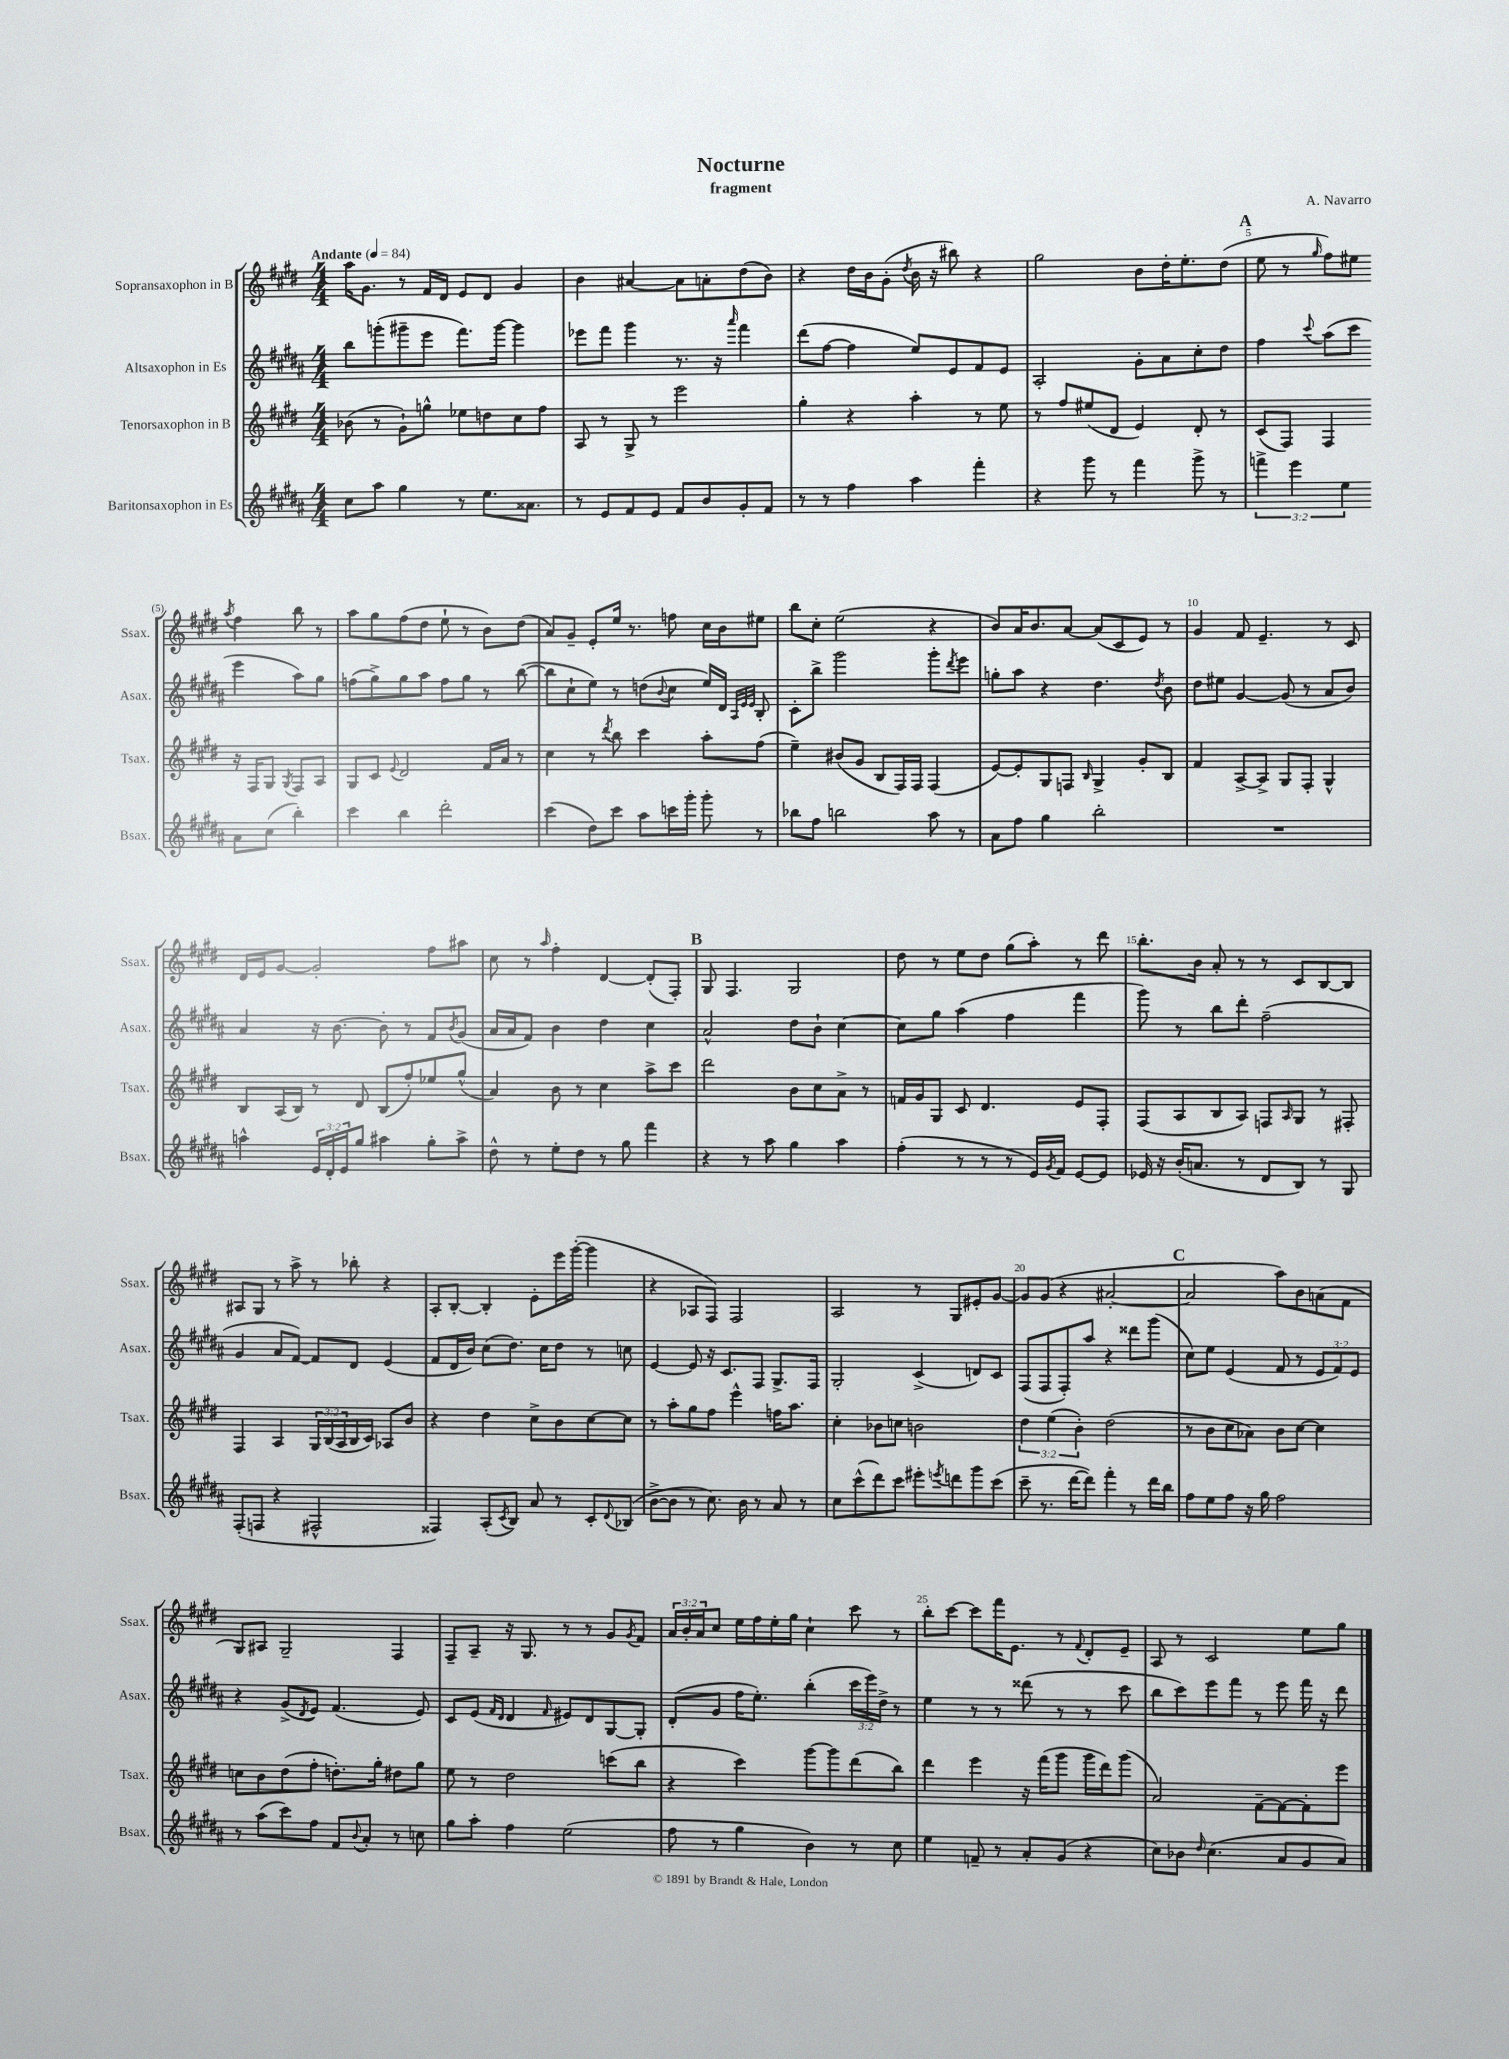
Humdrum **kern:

**kern	**kern	**kern	**kern
*staff4	*staff3	*staff2	*staff1
*clefG2	*clefG2	*clefG2	*clefG2
*k[f#c#g#d#a#]	*k[f#c#g#d#]	*k[f#c#g#d#a#]	*k[f#c#g#d#]
*M4/4	*M4/4	*M4/4	*M4/4
*MM84	*MM84	*MM84	*MM84
8cc#	(8b-	8bb	16aa
.	.	.	8.g#
8aa#	8r	(8ggg'	.
4gg#	8g#`)	8ggg#~	8r
.	8gg^^	8eee	16f#
.	.	.	16d#
8r	8ee-	8.fff#)	8e
8.ee	8dd	.	8d#
.	.	[16ggg#	.
.	8cc#	4ggg#]	4g#
8.a##	.	.	.
.	8ff#	.	.
=	=	=	=
8r	8A	8eee-	4b
8e	8r	8fff#	.
8f#	8G#^	4ggg#	[4a#
8e	8r	.	.
8f#	2eee	8.r	8a#]
8b	.	.	8a'
.	.	16r	.
.	.	16qqaaa#	.
8g#'	.	4fff#	(8dd#
8f#	.	.	8b)
=	=	=	=
8r	4gg#'	(8ddd#	4r
8r	.	[8ff#	.
4ff#	4r	4ff#]	16dd#
.	.	.	16b
.	.	.	(8g#'
.	.	.	8qdd#
4aa#	4aa'	8ee)	16b
.	.	.	16r
.	.	8e	8bb#)
4fff#'	8r	8f#	4r
.	8ee	8e	.
=	=	=	=
4r	8r	2A#'	2gg#
.	8ff#	.	.
8ggg#	(8ee#	.	.
8r	8d#	.	.
4fff#	4e)	8g#'	8b
.	.	8a#	16dd#'
.	.	.	8.ee'
8ggg#^	8d#'	8cc#'	.
8r	8r	8dd#	(8dd#
=	=	=	=
6fff^	(8c#	4ff#	8ee
.	8F#)	.	8r
6eee	.	.	.
.	.	8qqccc#	16qqgg#
.	4F#	(8aa#	8ff#)
6ee	.	.	.
.	.	8ccc#	8ee#
.	.	.	8qaa
8a#	16r	4eee	4ff#
.	16F#	.	.
(8cc#	8G#	.	.
.	8qG#	.	.
4bb')	8F#	8aa#)	8bb
.	8A	8gg#	8r
=	=	=	=
4ccc#	8G#	(8ff	8aa
.	8c#	8gg#^)	8gg#
.	8qqe	.	.
4bb	2d#	8gg#	(8ff#
.	.	8aa#	8dd#
2ddd#'	.	8ff	8ee`
.	.	8gg#	8r
.	16f#	8r	8b)
.	16a	.	.
.	8r	([8bb	(8dd#
=	=	=	=
(4ccc#	4cc#	8bb]	8a)
.	.	8cc#`	8g#~
8dd#)	8r	8ee)	8e'
.	8qddd#	.	.
8ccc#	8bb	8r	16ee
.	.	.	8.r
8aa#	4ccc#	(8dd	.
.	.	8qqb	.
16ccc	.	8cc#	8ff
16ggg#'	.	.	.
8ggg#'	8aa'	16ee)	16cc#
.	.	16d#	16b
.	.	32qqA#	.
.	.	32qqe	.
.	.	32qqe	.
8r	(8ff#	8B'	8ee#
=	=	=	=
8bb-	4ee~)	8c#'	8bb
8ff#	.	8bb^	8cc#'
2bb	(8b#	2ggg#	(2ee
.	8g#	.	.
.	8B	.	.
.	16F#)	.	.
.	16F#	.	.
8aa#	(4F#	8ggg#'	4r
.	.	8qddd#	.
8r	.	8eee	.
=	=	=	=
8a#	[8e)	8gg'	8b)
8ff#	8e']	8aa#	16a
.	.	.	8.b
4gg#	8G#	4r	.
.	8F	.	[8a
.	16qqB	.	.
2bb'	4G#^	4.dd#	(8a]
.	.	.	8c#
.	8g#'	.	8e)
.	.	8qdd#	.
.	8B	8b	8r
=	=	=	=
1r	4f#	8dd#	4g#
.	.	8ee#	.
.	[8A^	[4g#	8f#
.	8A^]	.	4.e~
.	8G#	(8g#]	.
.	8F#'	8r	.
.	4G#^^	8a#	8r
.	.	8b)	8c#
=	=	=	=
4aa^^	8B	4a#	16d#
.	.	.	16e
.	(16A	.	[8g#
.	16B)	.	.
24e	8r	16r	2g#']
24d#'	.	.	.
.	.	[8.b	.
24e	.	.	.
8gg#	8d#	.	.
4aa#	(8B	8b']	.
.	8ff#')	8r	.
8gg#'	8ee-	8f#	8ff#
.	.	8qb	.
8aa#^	(8gg#^^	(8g#	8aa#
=	=	=	=
8dd#^^	4a)	16a#	8cc#
.	.	16a#	.
8r	.	8f#)	8r
.	.	.	16qqaa
8ee'	8b	4b	4ff#'
8dd#	8r	.	.
8r	4cc#	4dd#	[4d#
8gg#	.	.	.
4fff#	8aa^	4cc#	(8d#']
.	8ccc#	.	8F#')
=	=	=	=
4r	2ddd#	2a#^^	8G#
.	.	.	4.F#
8r	.	.	.
8aa#	.	.	.
4gg#	8b	8dd#	2G#
.	8cc#	8b`	.
4aa#	8a^	[4cc#	.
.	8r	.	.
=	=	=	=
(4ff#'	16f	8cc#]	8dd#
.	16g#	.	.
.	8G#	8gg#	8r
8r	8c#	(4aa#	8ee
8r	4.d#	.	8dd#
8r	.	4ff#	(8gg#
16e)	.	.	8aa')
8qg#	.	.	.
16f#	.	.	.
[8e	8e	4fff#	8r
8e]	8F#'	.	8ddd#
=	=	=	=
16e-	(8F#	8ggg#)	8.bb'
16r	.	.	.
(16b'	8A	8r	.
8.a	.	.	16b
.	8B	8bb	8a'
8r	8A)	8ddd#'	8r
8d#	8F	(2ff#~	8r
.	16qqA	.	.
8B)	8G#	.	8c#
8r	8r	.	[8B
8G#	8F#'	.	8B]
=	=	=	=
(8F#'	4F#	4g#	8A#
8F	.	.	8G#
4r	4A	8a#	8r
.	.	[8f#)	8aa^
2F#^^	24G#	8f#]	8r
.	(24B	.	.
.	24A	.	.
.	16B	8d#	8bb-'
.	16c#)	.	.
.	8A-	(4e	4r
.	8b	.	.
=	=	=	=
4F##)	4r	8f#	8A'
.	.	16d#	[8B'
.	.	16b)	.
(8A#'	4dd#	(8cc#	4B']
8qc#	.	.	.
8B)	.	8.dd#)	.
8a#	8cc#^	.	8e'
.	.	16cc#	.
8r	8b	8dd#	16eee
.	.	.	([16ggg#'
8c#'	[8cc#	8r	4ggg#]
8qqd#	.	.	.
(8B-	8cc#]	8cc	.
=	=	=	=
[8b^	8r	[4e	4r
8b]	8aa'	.	.
8r	8gg#	8e]	8A-
8.cc#)	8ff#	16r	8F#)
.	.	8.c#	.
.	4eee^^	.	2F#
16b	.	.	.
8r	.	8F#	.
8a#	16ff	8.G#^	.
.	8.aa	.	.
8r	.	.	.
.	.	16F#	.
=	=	=	=
8cc#	4cc#'	2G#'	2A
(8ccc#^^	.	.	.
8ddd#)	8b-	.	.
8ccc#	8cc	.	.
8eee#'	2b	(4c#^	8r
8qeee	.	.	.
8ddd	.	.	8G#
8ggg#	.	8d)	8e#'
(8ccc#	.	8c#	[8g#
=	=	=	=
8ccc#~	6dd#	(8F#	8g#]
8.r	.	8F#	(8g#
.	(6ee	.	.
.	.	8F#')	4r
[16ddd#	.	.	.
.	6b')	.	.
8ddd#])	.	8aa#	.
4fff#'	(2dd#	4r	[2a#'
8r	.	8ddd##	.
16ddd#	.	(8ggg#	.
16bb	.	.	.
=	=	=	=
8ff#	8r	8cc#)	2a#]
8ee	8b	8ee	.
8ff#	8cc#	(4e	.
16r	8a-)	.	.
16gg#	.	.	.
2ff#	8b	8f#	8aa)
.	[8cc#	8r	8b
.	4cc#]	12e	(8a
.	.	12f#)	.
.	.	.	8f#
.	.	12e	.
=	=	=	=
8r	8cc	4r	8G#)
(8aa#	8b	.	8A#
8ccc#)	(8dd#	(8g#^	2G#~
.	.	8qd#	.
8ff#	8ff#'	8e)	.
8f#	8.dd')	(4.f#	.
8qqb	.	.	.
8a#'	.	.	.
.	16gg#'	.	.
8r	8dd#	.	4F#
8cc	8gg#	8e)	.
=	=	=	=
8gg#	8ee	8c#	8F#~
8aa#'	8r	(8e	8A~
.	.	16qqf#	.
.	.	16qqd#	.
4ff#	2dd#	4d#	16r
.	.	.	8.G#
.	.	16qqf#	.
(2ee	.	8e#)	8r
.	.	8d#	8r
.	(8ccc	[8G#	8g#
.	.	.	8qg#
.	8bb	8G#']	8f#
=	=	=	=
8ff#	4r	(8d#'	24a
.	.	.	24b'
.	.	.	24a
8r	.	8g#	8cc#
4gg#	4ccc#)	16ff#	16ee
.	.	8.ee')	16ff#
.	.	.	16ee'
.	.	.	16gg#
4b)	[8ggg#	(4bb'	4cc#`
.	8ggg#]	.	.
8r	(8ddd#	24ccc#	8ccc#
.	.	24eee)	.
.	.	24dd#^	.
8cc#	8bb)	8r	8r
=	=	=	=
4ee	4ddd#	4ee	8bb'
.	.	.	[8ccc#
8f~	4eee	8r	8ccc#]
8r	.	8r	16fff#
.	.	.	8.e
8a#'	16r	(8ddd##	.
.	(16fff#	.	.
(8g#	8ggg#	8r	8r
.	.	.	8qqf#
4r	16ggg#	8r	8d#'
.	16ddd#)	.	.
.	(8ggg#	8ccc#	8e~
=	=	=	=
8cc#)	2a)	8bb	8A
8b-	.	8ccc#)	8r
16qqdd#	.	.	.
(4.cc#	.	8eee	2c#
.	.	8fff#	.
.	[8f#~	8r	.
8a#	8f#_	8eee	.
8g#	8f#']	16fff#	8ee
.	.	16r	.
8a#)	8eee	8ddd#	8gg#
==	==	==	==
*-	*-	*-	*-
